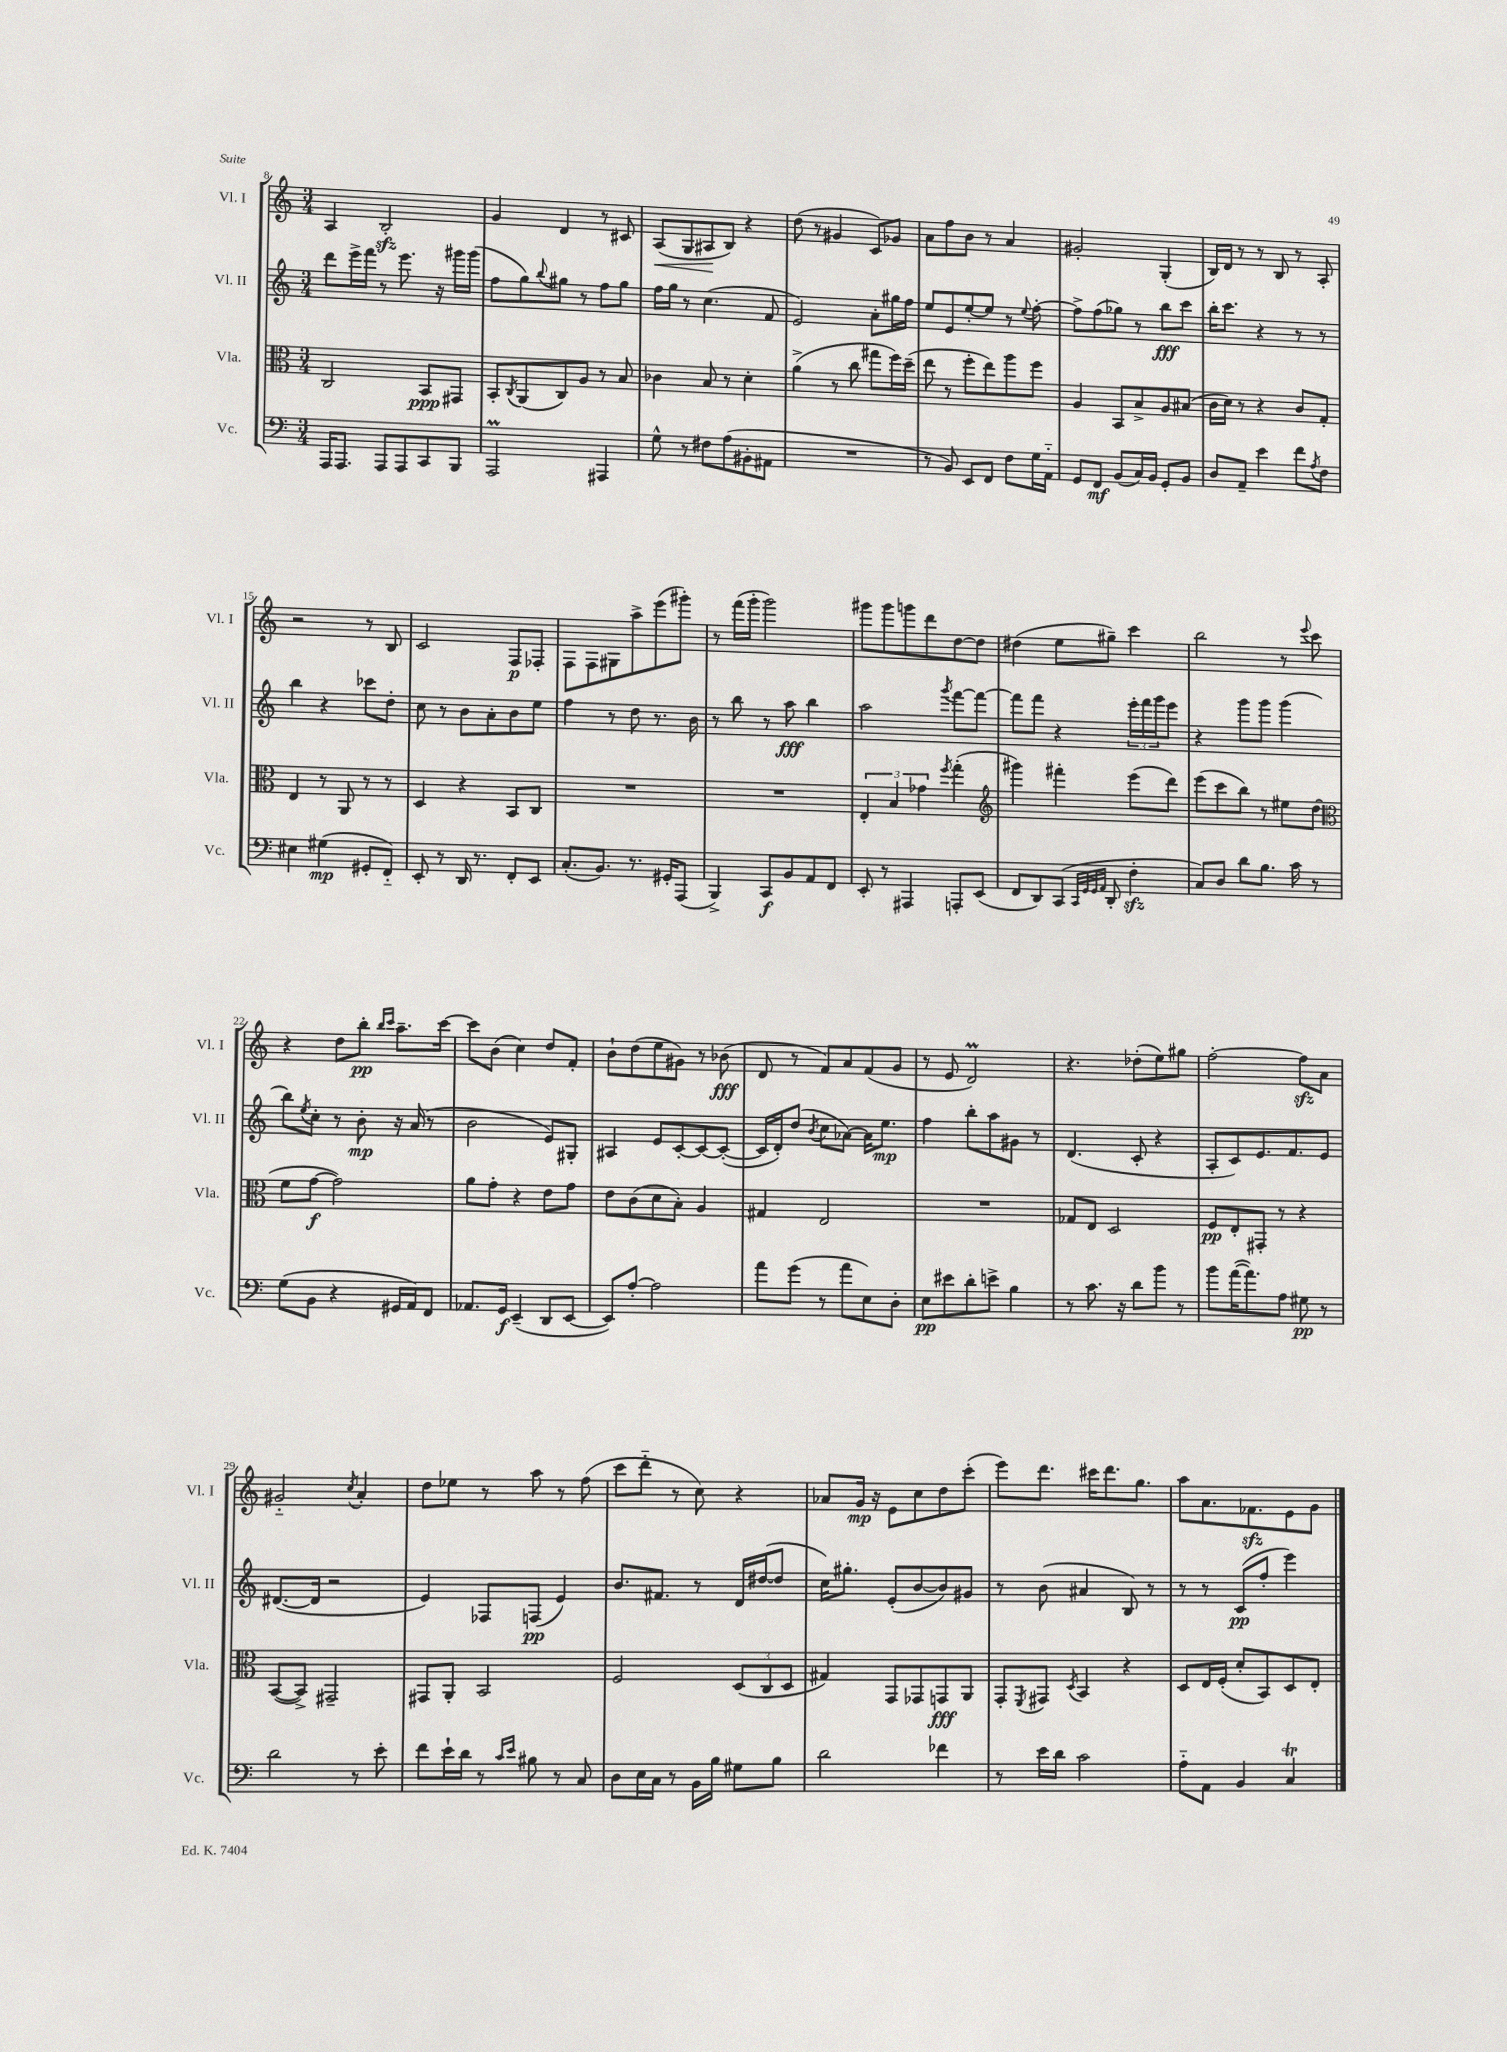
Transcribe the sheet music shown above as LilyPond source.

<<
\new StaffGroup <<
\new Staff = "s0" \with { instrumentName = "Vl. I" shortInstrumentName = "Vl. I" } {
    \clef treble \key c \major \numericTimeSignature \time 3/4
    a4 b2-.\sfz |
    g'4 d'4 r8 cis'8 |
    a8\<( g8 ais8\! b8) r4 |
    d''8( r8 gis'4 c'8) ges'8 |
    a'8 f''8 b'8 r8 a'4 |
    gis'2-. g4-.( |
    b16) d'16 r8 r8 b8 r8 a8-. |
    r2 r8 b8 |
    c'2 f8\p fes8-. |
    f8 f8 gis8 a''8-> e'''8( gis'''8-.) |
    r8 f'''16( g'''16-. g'''2) |
    gis'''8 gis'''8 g'''8 d'''8 d''8~ d''8 |
    dis''4( e''8 gis''8--) c'''4 |
    b''2 r8 \appoggiatura { e'''8 } c'''8 |
    r4 d''8 b''8-.\pp \grace { b''16 c'''16 } a''8.-- c'''16~ |
    c'''8 b'8( c''4) d''8 f'8-. |
    b'8-! d''8( e''8 gis'8) r8 bes'8\fff( |
    d'8 r8 f'8) a'8 f'8( g'8 |
    r8 e'8 d'2\prall) |
    r4. des''8-.( e''8) gis''8 |
    f''2~-. f''8\sfz a'8 |
    gis'2-_ \acciaccatura { c''8 } a'4-. |
    d''8 ees''8 r8 a''8 r8 f''8( |
    c'''8 d'''8-_ r8 c''8) r4 |
    aes'8 g'16\mp r16 e'8 c''8 d''8 c'''8-.( |
    e'''8) d'''8. cis'''16 d'''8. g''8. |
    a''8 a'8. fes'8.\sfz e'8 g'8 \bar "|." |
}
\new Staff = "s1" \with { instrumentName = "Vl. II" shortInstrumentName = "Vl. II" } {
    \clef treble \key c \major \numericTimeSignature \time 3/4
    d'''8 e'''16-> f'''16 r8 e'''8. r16 gis'''16 gis'''16( |
    f''8 g''8) \appoggiatura { b''8 } gis''8 r8 f''8 gis''8 |
    f''16 g''16 r8 c''4.( f'8 |
    e'2) a'8-. gis''16 f''16 |
    e''8 e'8 e''8~-. e''8 r8 \appoggiatura { e''8 } f''8~-. |
    f''8-> f''8( ges''8) r8 b''8\fff c'''8 |
    b''16-. c'''8. r4 r8 r8 |
    b''4 r4 ces'''8 d''8-. |
    c''8 r8 b'8 a'8-. b'8 e''8 |
    f''4 r8 d''8 r8. b'16 |
    r8 b''8 r8 a''8\fff b''4 |
    a''2 \acciaccatura { g'''8 } f'''8~ f'''8~ |
    f'''8 f'''8 r4 \tuplet 3/2 { e'''16-. f'''16 g'''16 } e'''8 |
    r4 g'''8 g'''8 g'''4( |
    b''8) \acciaccatura { e''8 } c''8-. r8 b'8-.\mp r16 a'16( r8 |
    b'2 e'8) gis8-. |
    ais4 e'8 c'8~-. c'8~ c'8~-.( |
    c'16 d'16-.) d''8( \acciaccatura { b'8 } c''8 aes'8~) aes'16 e''8.\mp |
    f''4 b''8-. a''8 gis'8 r8 |
    d'4.( c'8-. r4 |
    a8-. c'8) e'8. f'8. e'8 |
    dis'8.~( dis'16 r2 |
    e'4) fes8 f8\pp( e'4) |
    b'8. fis'8. r8 d'16 dis''16~( dis''8 |
    c''16) gis''8.-. e'8-.( b'8~ b'8) gis'8 |
    r8 b'8( ais'4 b8) r8 |
    r8 r8 c'8\pp( f''8-. e'''4) \bar "|." |
}
\new Staff = "s2" \with { instrumentName = "Vla." shortInstrumentName = "Vla." } {
    \clef alto \key c \major \numericTimeSignature \time 3/4
    c2 b,8\ppp gis,8 |
    b,8-. \acciaccatura { c8 } a,8( c8) a8 r8 b8 |
    ces'4 b8 r8 d'4-. |
    a'4->( r8 c''8 gis''8 f''16) d''16--( |
    e''8 r8 f''8-. e''8) a''8 f''8 |
    a4 b,8 b8-> a8 bis8( |
    c'16 d'16) r8 r4 c'8 g8-. |
    e4 r8 a,8 r8 r8 |
    d4 r4 b,8 c8 |
    R2. |
    R2. |
    \tuplet 3/2 { e4-. b4 ges'4 } \acciaccatura { f''8 } g''4-.( |
    \clef treble gis'''4) fis'''4-. e'''8( d'''8) |
    e'''8( c'''8 b''8) r8 eis''8 d''8( |
    \clef alto f'8 g'8~\f g'2) |
    a'8 g'8-. r4 e'8 g'8 |
    e'8 c'8( d'8 b8-.) a4 |
    gis4 e2 |
    R2. |
    ges8 e8 d2 |
    f8\pp e8-. gis,8-. r8 r4 |
    b,8~( b,8->) gis,2-- |
    gis,8 a,8-. b,2 |
    f2 \tuplet 3/2 { d8( c8 d8 } |
    gis4) g,8 ges,8 g,8\fff a,8 |
    g,8-. \acciaccatura { f,8 } gis,8 \acciaccatura { d8 } b,4 r4 |
    d8 e16 f16-.( d'8-. b,8) d8 e8-. \bar "|." |
}
\new Staff = "s3" \with { instrumentName = "Vc." shortInstrumentName = "Vc." } {
    \clef bass \key c \major \numericTimeSignature \time 3/4
    a,,16 a,,8. a,,8 a,,8 c,8 b,,8 |
    a,,2\prall ais,,4 |
    g8-^ r8 fis8 a8( bis,8-. ais,8 |
    R2. |
    r8 b,8) e,8 f,8 f8 g16 a,16-_ |
    g,8 f,8\mf b,8( c16) b,16 g,8-. b,8 |
    d8 a,8-- e'4 f'8 \acciaccatura { a8 } f8 |
    eis4 gis4\mp( gis,8-. f,8-_) |
    e,8-. r8 d,16 r8. f,8-. e,8 |
    c8.-.( b,8.) r8. gis,16-. a,,8( |
    b,,4->) c,8\f b,8 a,8 f,8 |
    e,8-. r8 ais,,4 a,,8-. e,8( |
    f,8 d,8) c,8( \grace { c,32 g,32 g,32 a,32 } d,8-. f4-.\sfz |
    c8) d8 d'8 b8. c'16 r8 |
    g8( b,8 r4 gis,16 a,16) f,8 |
    aes,8. g,16\f e,4--( d,8 e,8~ |
    e,8) a8~-. a2 |
    a'8 g'8( r8 a'8 e8) d8-. |
    e8\pp eis'8 d'8-. e'8-> b4 |
    r8 c'8. r16 d'8 b'8 r8 |
    b'8 a'16~( a'8.) a8 gis8\pp r8 |
    d'2 r8 e'8-. |
    f'8 e'16-! d'16 r8 \grace { c'16 e'16 } bis8 r8 c8 |
    d8 e16 c16 r8 b,16 b16 gis8 b8 |
    d'2 fes'4 |
    r8 e'16 d'16 c'2 |
    a8-_ a,8 b,4 c4\trill \bar "|." |
}
>>
>>
\layout { \context { \Score currentBarNumber = #8 } }
